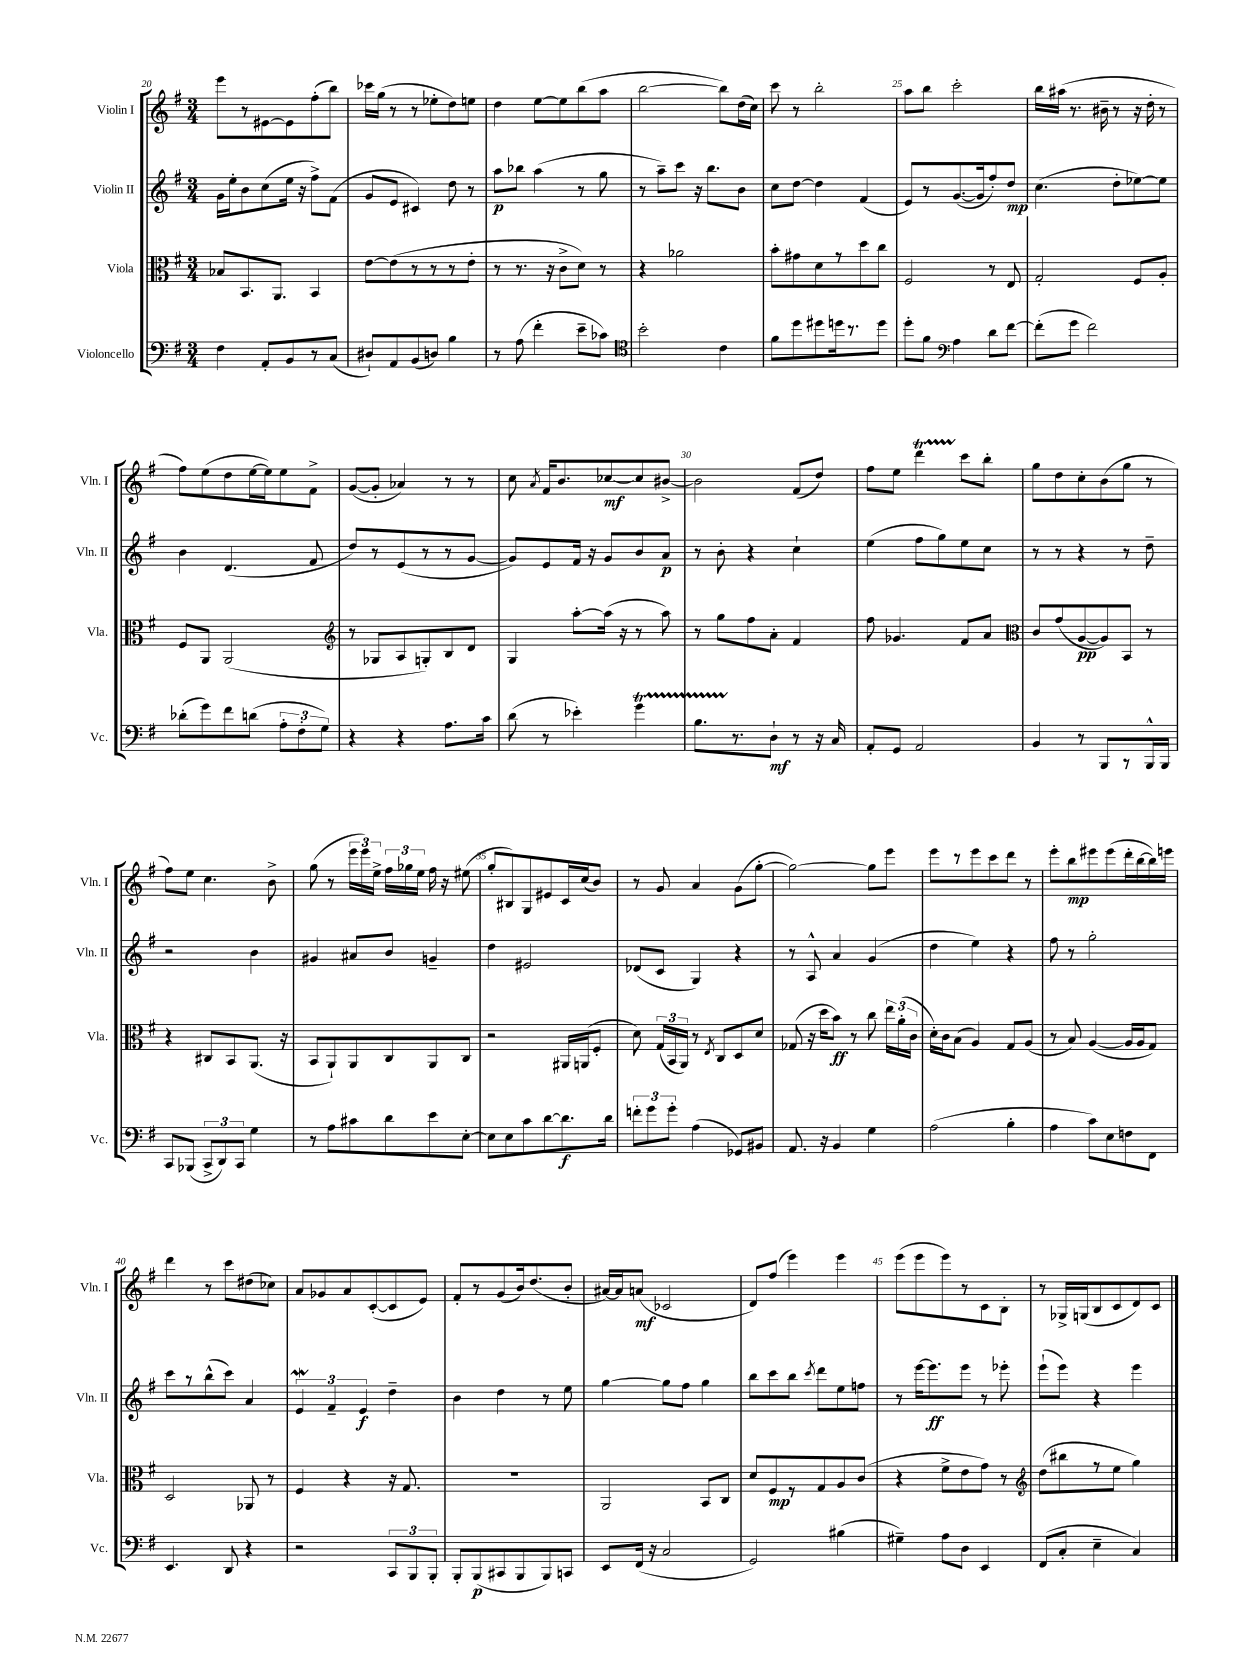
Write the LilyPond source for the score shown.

<<
\new StaffGroup <<
\new Staff = "s0" \with { instrumentName = "Violin I" shortInstrumentName = "Vln. I" } {
    \clef treble \key g \major \numericTimeSignature \time 3/4
    \autoBeamOff e'''8[ r8 eis'8~ eis'8 fis''8-.( b''8]) |
    ces'''16[ g''16]( r8 r8 ees''8[-. d''8) e''8] |
    d''4 e''8[~ e''8 b''8( a''8] |
    b''2~ b''8[) d''16( c''16]) |
    c'''8 r8 b''2-. |
    a''8[ b''8] c'''2-. |
    b''16[ ais''16]( r8. bis'16-- r8 r16 d''16-. r8 |
    fis''8[) e''8( d''8 e''16~ e''16) e''8 fis'8]-> |
    g'8[~( g'8]-. aes'4) r8 r8 |
    c''8 \acciaccatura { a'8 } fis'16[ b'8. ces''8~\mf ces''8 bis'8]~-> |
    bis'2 fis'8[( d''8]) |
    fis''8[ e''8] d'''4\startTrillSpan c'''8[\stopTrillSpan b''8]-. |
    g''8[ d''8 c''8-. b'8( g''8] r8 |
    fis''8[) e''8] c''4. b'8-> |
    g''8( r8 \tuplet 3/2 { e'''16[ e'''16) e''16]-> } \tuplet 3/2 { fis''16[ ges''16 e''16] } fis''16 r16 eis''8( |
    g''8[-. bis8) g8 eis'8 c'16 c''16( b'8]) |
    r8 g'8 a'4 g'8[( g''8]~-. |
    g''2~) g''8[ e'''8] |
    e'''8[ r8 e'''8 c'''8 d'''8] r8 |
    e'''8[-. b''8\mp eis'''8 eis'''8( d'''16-. b''16~ b''16) e'''16] |
    d'''4 r8 c'''8[ dis''8( ces''8]) |
    a'8[ ges'8 a'8 c'8~-.( c'8 e'8]) |
    fis'8[-. r8 g'8( b'16) d''8.( b'8]-. |
    ais'16[~) ais'16 a'8]\mf( ces'2 |
    d'8[) fis''8]( e'''4) e'''4 |
    e'''8[( e'''8 e'''8) r8 c'8 b8]-. |
    r8 ges16[-> g16( b8 c'8 d'8) c'8] \bar "|." |
}
\new Staff = "s1" \with { instrumentName = "Violin II" shortInstrumentName = "Vln. II" } {
    \clef treble \key g \major \numericTimeSignature \time 3/4
    \autoBeamOff g'16[ e''16-. b'8 c''8( e''16] r16 fis''8[->) fis'8]( |
    g'8[ e'8] cis'4) d''8 r8 |
    a''8[\p bes''8] a''4( r8 g''8 |
    r8 a''8[--) c'''8] r16 b''8.[ b'8] |
    c''8[ d''8]~ d''4 fis'4( |
    e'8[) r8 g'8.~( g'16 fis''8-.) d''8]\mp |
    c''4.( d''8[-. ees''8~) ees''8] |
    b'4 d'4.( fis'8 |
    d''8[) r8 e'8( r8 r8 g'8]~ |
    g'8[) e'8 fis'16] r16 g'8[ b'8 a'8]\p |
    r8 b'8-. r4 c''4-! |
    e''4( fis''8[ g''8) e''8 c''8] |
    r8 r8 r4 r8 d''8-- |
    r2 b'4 |
    gis'4 ais'8[ b'8] g'4-- |
    d''4 eis'2 |
    des'8[( c'8] g4) r4 |
    r8 a8-^ a'4 g'4( |
    d''4 e''4) r4 |
    fis''8 r8 g''2-. |
    c'''8[ r8 b''8-^( c'''8]) a'4 |
    \tuplet 3/2 { e'4\mordent fis'4-- e'4\f } d''4-- |
    b'4 d''4 r8 e''8 |
    g''4~ g''8[ fis''8] g''4 |
    b''8[ c'''8 b''8] \acciaccatura { c'''8 } d'''8[ e''8 f''8] |
    r8 e'''16[~ e'''8.\ff e'''8] r8 ees'''8-. |
    e'''8[-!( e'''8]) r4 e'''4 \bar "|." |
}
\new Staff = "s2" \with { instrumentName = "Viola" shortInstrumentName = "Vla." } {
    \clef alto \key g \major \numericTimeSignature \time 3/4
    \autoBeamOff bes8[ b,8. a,8.] b,4 |
    e'8[~ e'8( r8 r8 r8 e'8]-. |
    r8 r8. r16 c'8[-> d'8]) r8 |
    r4 aes'2 |
    b'8[-. gis'8 d'8 r8 d''8 c''8] |
    fis2 r8 e8 |
    g2-. fis8[ a8]-. |
    fis8[ a,8] a,2( |
    \clef treble r8 ges8[ a8 g8-.) b8 d'8] |
    g4 a''8[~-. a''16]( r16 r8 a''8) |
    r8 g''8[ fis''8 a'8]-. fis'4 |
    fis''8 ges'4. fis'8[ a'8] |
    \clef alto c'8[ g'8( a8~\pp a8) b,8] r8 |
    r4 cis8[ b,8 a,8.]( r16 |
    b,8[ a,8-!) a,8 c8 a,8 c8] |
    r2 ais,16[ a,16( fis8]-. |
    d'8) \tuplet 3/2 { g16[( b,16 a,16]) } r8 \acciaccatura { e8 } c8[ d8 d'8] |
    ges8( r16 d''16[ b'8]\ff) r8 c''8 \tuplet 3/2 { e''16[ a'16-.( c'16] } |
    d'16[-.) c'16 b8]( a4) g8[ a8]( |
    r8 b8) a4~( a16[ a16 g8]) |
    d2 aes,8 r8 |
    fis4 r4 r16 g8. |
    R2. |
    a,2 b,8[ c8] |
    d'8[ fis8\mp r8 g8 a8 c'8]( |
    r4 fis'8[-> e'8 g'8]) r8 |
    \clef treble d''8[( bis''8 r8 e''8] g''4) \bar "|." |
}
\new Staff = "s3" \with { instrumentName = "Violoncello" shortInstrumentName = "Vc." } {
    \clef bass \key g \major \numericTimeSignature \time 3/4
    \autoBeamOff fis4 a,8[-. b,8 r8 c8]( |
    dis8[-!) a,8 b,8( d8]) b4 |
    r8 a8( fis'4-. e'8[-- ces'8]) |
    \clef tenor b'2-. c'4 |
    fis'8[ d''8 dis''8 d''16 r8. d''8] |
    d''8[-. fis'8] \clef bass a4 d'8[ fis'8]~ |
    fis'8[-.( g'8] fis'2) |
    des'8[-.( g'8) fis'8 d'8]( \tuplet 3/2 { a8[-. fis8-. g8]) } |
    r4 r4 a8.[ c'16] |
    d'8( r8 ees'4-.) g'4\startTrillSpan |
    b8.[ r8.\stopTrillSpan d8]-!\mf r8 r16 c16 |
    a,8[-. g,8] a,2 |
    b,4 r8 b,,8[ r8 b,,16-^ b,,16] |
    c,8[ bes,,8]( \tuplet 3/2 { c,8[-> d,8) c,8] } g4 |
    r8 a8[ cis'8 d'8 e'8 e8]~-. |
    e8[ e8 c'8 d'8~ d'8.\f d'16] |
    \tuplet 3/2 { f'8[-. g'8 g'8]-. } a4( ges,8[) bis,8] |
    a,8. r16 b,4 g4 |
    a2( b4-. |
    a4 c'8[) e8 f8 fis,8] |
    e,4. d,8 r4 |
    r2 \tuplet 3/2 { c,8[ b,,8 b,,8]-. } |
    b,,8[-. b,,8\p( cis,8 b,,8 b,,8) c,8] |
    e,8[ fis,16]( r16 c2 |
    g,2) bis4( |
    gis4--) a8[ d8] e,4 |
    fis,8[( c8]-. e4-- c4) \bar "|." |
}
>>
>>
\layout { \context { \Score currentBarNumber = #20 \override BarNumber.break-visibility = ##(#f #t #t) barNumberVisibility = #(every-nth-bar-number-visible 5) } }
